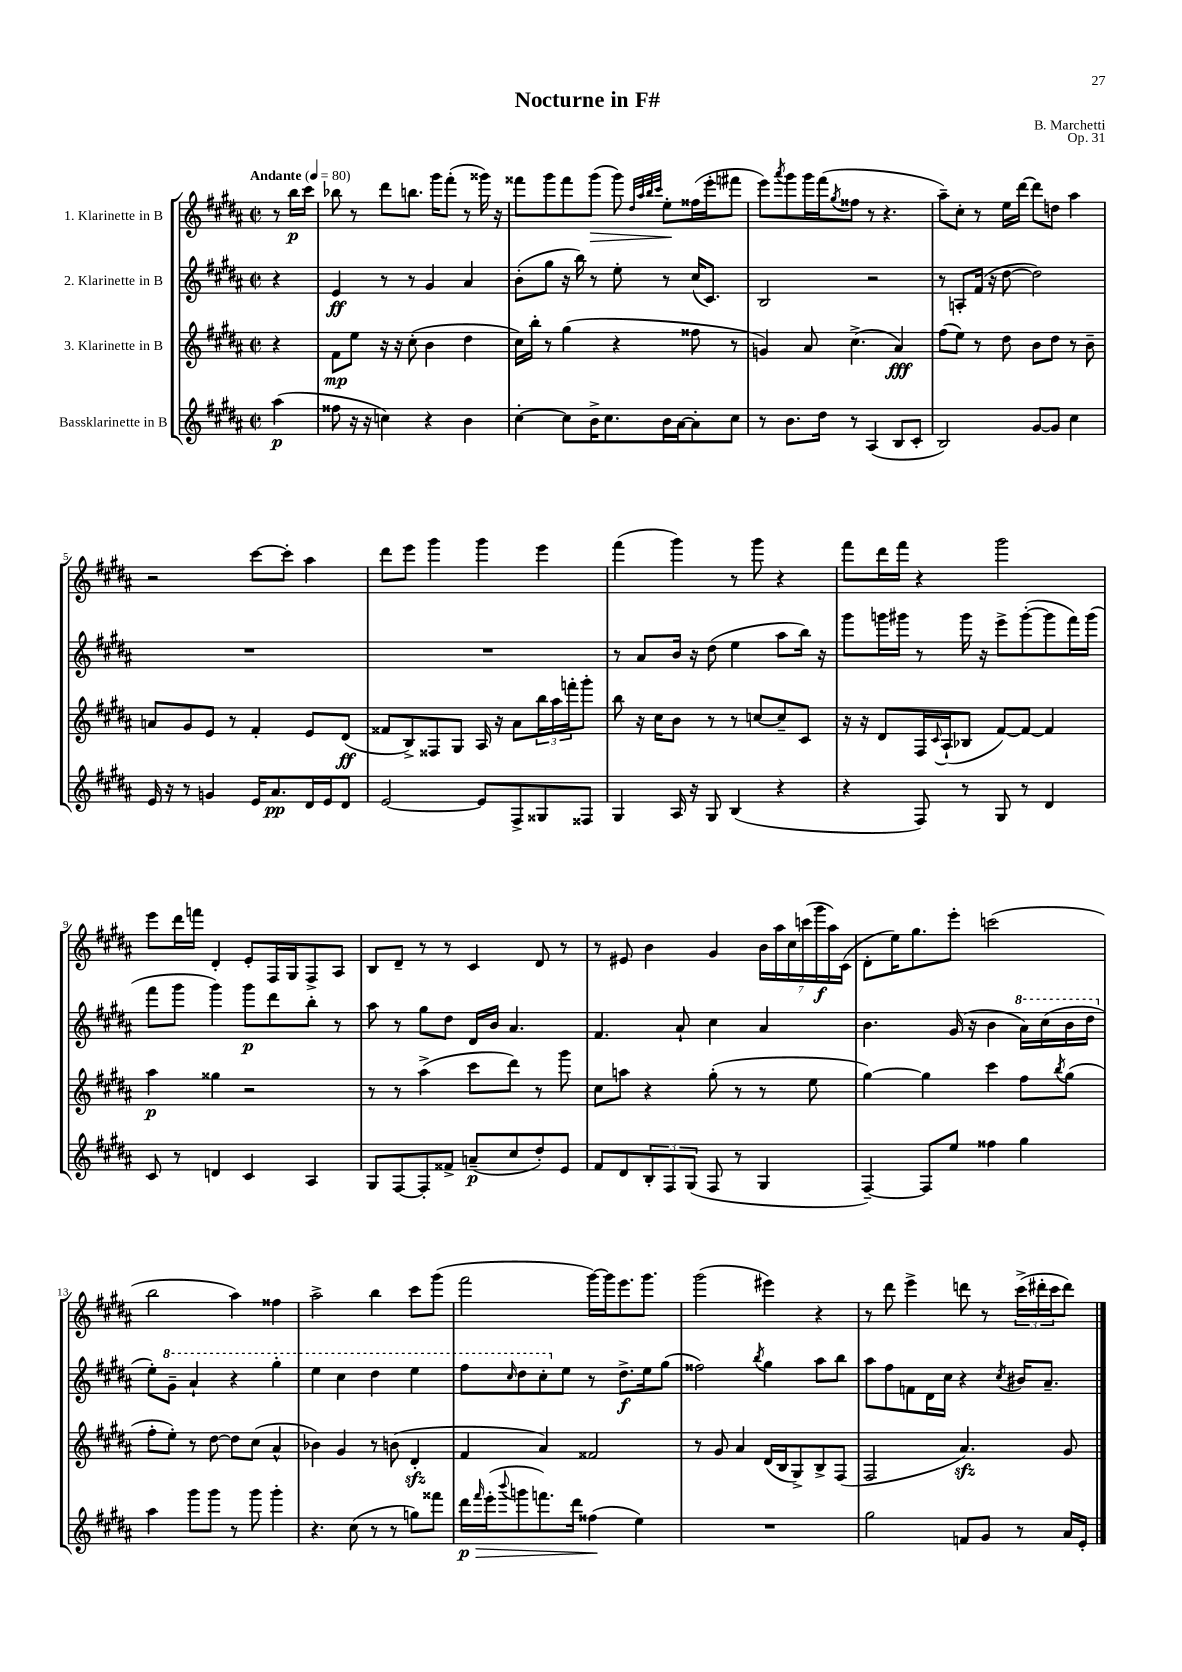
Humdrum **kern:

**kern	**kern	**kern	**kern
*staff4	*staff3	*staff2	*staff1
*clefG2	*clefG2	*clefG2	*clefG2
*k[f#c#g#d#a#]	*k[f#c#g#d#a#]	*k[f#c#g#d#a#]	*k[f#c#g#d#a#]
*M2/2	*M2/2	*M2/2	*M2/2
*met(c|)	*met(c|)	*met(c|)	*met(c|)
*MM80	*MM80	*MM80	*MM80
(4aa#\	4r	4r	8r
.	.	.	16bb\LL
.	.	.	16ccc#\JJ
=	=	=	=
8ff##\	8f#\L	4e/	8bb-\
16r	8ee\J	.	8r
16r	.	.	.
4cc\)	16r	8r	8ddd#\L
.	16r	.	.
.	(8cc#'\	8r	8.bb\J
4r	4b\	4g#/	.
.	.	.	16ggg#\LK
.	.	.	(8fff#'\J
4b\	4dd#\	4a#/	8r
.	.	.	16ggg##\)
.	.	.	16r
=	=	=	=
[4cc#'\	16cc#\LL)	(8b'\L	8fff##\L
.	16bb'\JJ	.	.
.	8r	8gg#\J	8ggg#\
8cc#\]L	(4gg#\	16r	8fff##\
.	.	16bb\)	.
16b^\K	.	8r	(8ggg#\J
8.cc#\	.	.	.
.	4r	8ee'\	8ggg#\)
.	.	.	32qqdd#/LLL
.	.	.	32qqaa#/
.	.	.	32qqbb/
.	.	.	32qqccc#/JJJ
16b\L	.	8r	8ee'\L
[16a#\J	.	.	.
8a#'\]	8ff##\	(16cc#/LK	(16ff##\L
.	.	8.c#/J)	16eee'\J
8cc#\J	8r	.	8fff#\J
=	=	=	=
8r	4g/)	2B/	8eee\L)
.	.	.	8qaaa#/
8.b\L	.	.	8ggg#\
.	8a#/	.	16ggg#\L
16dd#\Jk	.	.	(16fff#\J
.	.	.	8qgg#/
8r	(4.cc#^\	.	8ff##\J
(4A#/	.	2r	8r
.	.	.	4.r
8B/L	4a#/)	.	.
8c#'/J	.	.	.
=	=	=	=
2B/)	(8ff#\L	8r	8aa#~\L)
.	8ee\J)	8A'/L	8cc#'\J
.	8r	(16f#/Jk	8r
.	.	16r	.
.	8dd#\	[8dd#\	16ee\LL
.	.	.	[16ddd#\JJ
[8g#/L	8b\L	2dd#\])	8ddd#\]L
8g#/]J	8dd#\J	.	8dd\J
4cc#\	8r	.	4aa#\
.	8b~\	.	.
=	=	=	=
16e/	8a/L	1r	2r
16r	.	.	.
8r	8g#/	.	.
4g/	8e/J	.	.
.	8r	.	.
16e/LK	4f#'/	.	[8ccc#\L
8.a#/	.	.	.
.	.	.	8ccc#'\]J
16d#/L	8e/L	.	4aa#\
16e/J	.	.	.
8d#/J	(8d#/J	.	.
=	=	=	=
[2e/	8f##/L	1r	8ddd#\L
.	8B^/)	.	8eee\J
.	8F##/	.	4ggg#\
.	8G#/J	.	.
8e/]L	16A#/	.	4ggg#\
.	16r	.	.
8F#^/	8a#\L	.	.
8G##/	24bb\L	.	4eee\
.	24aa#\	.	.
.	24fff'\J	.	.
8F##/J	8ggg#'\J	.	.
=	=	=	=
4G#/	8bb\	8r	(4fff#\
.	16r	8a#/L	.
.	16cc#\LK	.	.
16A#/	8b\J	16b/Jk	4ggg#\)
16r	.	16r	.
8G#/	8r	(8dd#\	.
(4B/	8r	4ee\	8r
.	[8cc/L	.	8ggg#\
4r	8cc~/]	8aa#\L	4r
.	8c#/J	16bb\Jk)	.
.	.	16r	.
=	=	=	=
4r	16r	8ggg#\L	8fff#\L
.	16r	.	.
.	8d#/L	16ggg\L	16ddd#\L
.	.	16ggg#\JJ	16fff#\JJ
8F#/)	16F#/L	8r	4r
.	8qqc#/	.	.
.	(16A#`/J	.	.
8r	8B-/J	16ggg#\	.
.	.	16r	.
8G#/	[8f#/L)	8eee^\L	2ggg#\
8r	8f#/_J	([8ggg#'\	.
4d#/	4f#/]	8ggg#\]	.
.	.	16fff#\L)	.
.	.	(16ggg#\JJ	.
=	=	=	=
8c#/	4aa#\	8fff#\L	8eee\L
8r	.	8ggg#\J	16ddd#\L
.	.	.	16fff\JJ
4d/	4gg##\	4ggg#\)	4d#'/
4c#/	2r	8ggg#\L	8e'/L
.	.	8ddd#\	16F#/L
.	.	.	16G#/J
4A#/	.	8bb'\J	8F#^/
.	.	8r	8A#/J
=	=	=	=
8G#/L	8r	8aa#\	8B/L
[8F#/	8r	8r	8d#~/J
8F#'/]	(4aa#^\	8gg#\L	8r
8f##^/J	.	8dd#\J	8r
(8a~/L	8ccc#\L	16d#/LL	4c#/
.	.	16b/JJ	.
8cc#/	8ddd#\J)	4.a#/	.
8dd#'/)	8r	.	8d#/
8e/J	8ggg#\	.	8r
=	=	=	=
8f#/L	8cc#\L	4.f#/	8r
8d#/	8aa\J	.	8e#/
12B'/	4r	.	4b\
12F#/	.	.	.
.	.	8a#`/	.
(12G#/J	.	.	.
8F#/	(8gg#'\	4cc#\	4g#/
8r	8r	.	.
4G#/	8r	4a#/	28b\LL
.	.	.	28aa#\
.	.	.	28cc#\
.	.	.	(28ccc\
.	8ee\	.	.
.	.	.	28ggg#\
.	.	.	28aa#\)
.	.	.	(28c#\JJ
=	=	=	=
[4F#~/)	[4gg#\)	4.b\	8d#'\L
.	.	.	16ee\K)
.	.	.	8.gg#\
8F#/]L	4gg#\]	.	.
8ee/J	.	(16g#/	8eee'\J
.	.	16r	.
4ff##\	4ccc#\	4b\	(2ccc\
4gg#\	8ff#\L	16aa#\LL)	.
.	.	(16ccc#\	.
.	8qbb/	.	.
.	(8gg#\J	16bb\	.
.	.	16ddd#\JJ	.
=	=	=	=
4aa#\	8ff#'\L	8ee'\L)	2bb\
.	8ee'\J)	8gg#~\J	.
8ggg#\L	8r	4aa#`/	.
8ggg#\J	[8dd#\	.	.
8r	8dd#\]L	4r	4aa#\)
8ggg#\	(8cc#\J	.	.
4ggg#'\	4a#^^/	4ggg#'\	4ff##\
=	=	=	=
4.r	4b-\)	4eee\	2aa#^\
.	4g#/	4ccc#\	.
(8cc#\	.	.	.
8r	8r	4ddd#\	4bb\
8r	(8b\	.	.
8gg\L)	4d#'/	4eee\	8ccc#\L
8fff##\J	.	.	(8ggg#\J
=	=	=	=
16ddd#\LL	4f#/	8fff#\L	2fff#\
16qqfff#/	.	.	.
(16eee'\J	.	.	.
8qqbbb/	.	16qqccc#/	.
8ggg\	.	8ddd#\	.
8.fff\)	4a#/)	8ccc#'\	.
.	.	8ee\J	.
16ddd#\Jk	.	.	.
(4ff##\	2f##/	8r	[16ggg#\LL)
.	.	.	16ggg#\]J
.	.	8.dd#^\L	8.eee\
4ee\)	.	.	.
.	.	16ee\k	8.ggg#\J
.	.	(8gg#\J	.
=	=	=	=
1r	8r	2ff##\)	(2ggg#\
.	8g#/	.	.
.	4a#/	.	.
.	.	8qbb/	.
.	(16d#/LL	4gg#\	4eee#\)
.	16B/J	.	.
.	8G#^/)	.	.
.	8B^/	8aa#\L	4r
.	(8F#/J	8bb\J	.
=	=	=	=
2gg#\	2F#/	8aa#\L	8r
.	.	8ff#\	8ddd#\
.	.	8f\	4eee^\
.	.	16d#\L	.
.	.	16cc#\JJ	.
8f/L	4.a#/)	4r	8ddd\
8g#/J	.	.	8r
.	.	8qcc#/	.
8r	.	16b#/LK	(24ccc#^\LL
.	.	.	24ddd#'\
.	.	8.a#~/J	.
.	.	.	24ccc#\J
16a#/LL	8g#/	.	8ddd#\J)
16e'/JJ	.	.	.
==	==	==	==
*-	*-	*-	*-
